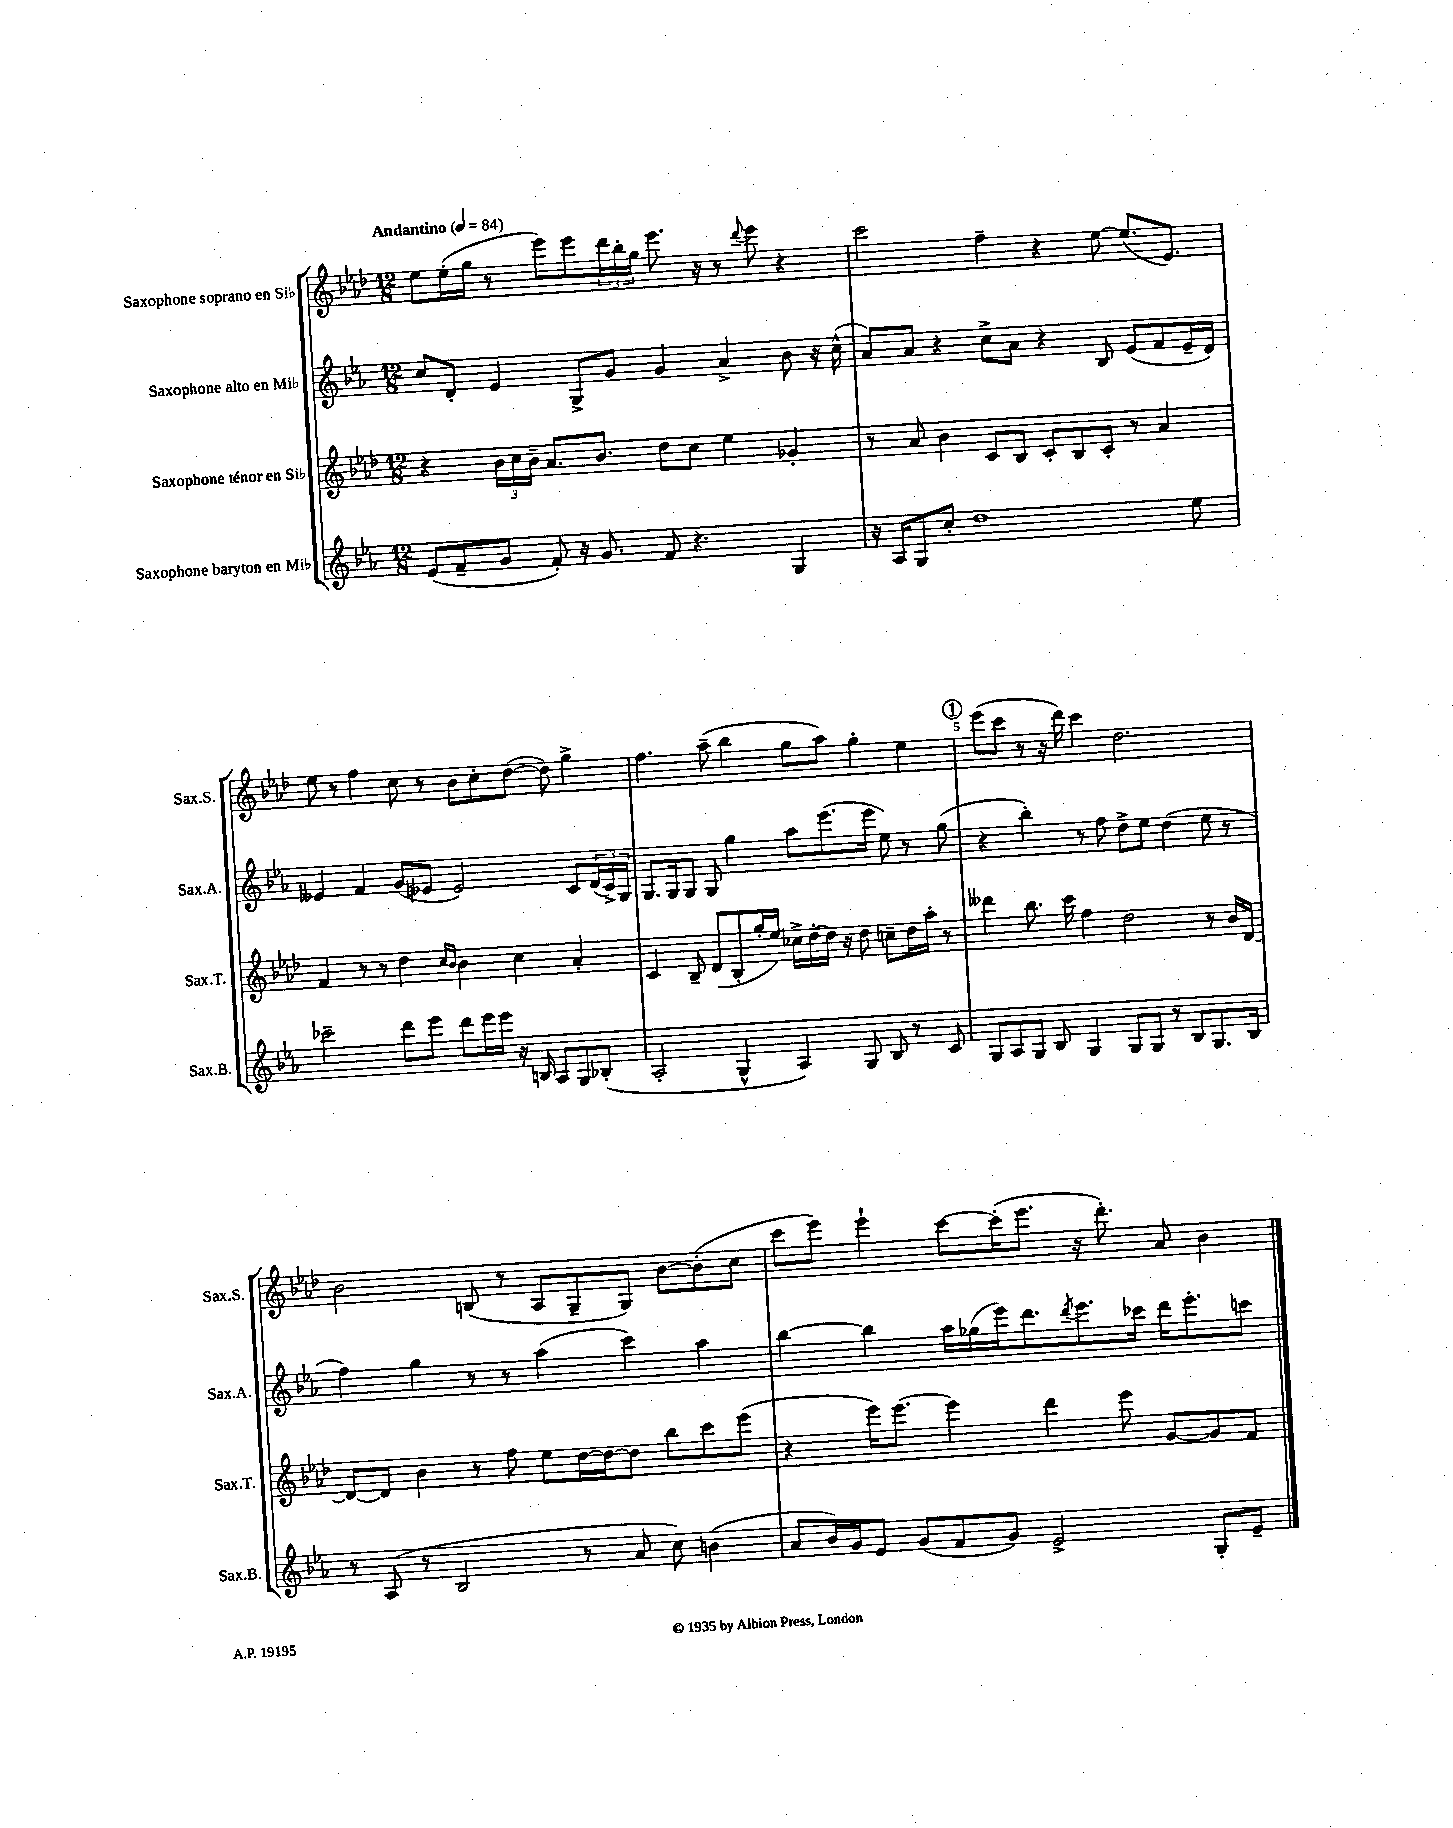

**kern	**kern	**kern	**kern
*part4	*part3	*part2	*part1
*staff4	*staff3	*staff2	*staff1
*I"Saxophone baryton en Mi♭	*I"Saxophone ténor en Si♭	*I"Saxophone alto en Mi♭	*I"Saxophone soprano en Si♭
*I'Sax.B.	*I'Sax.T.	*I'Sax.A.	*I'Sax.S.
*clefG2	*clefG2	*clefG2	*clefG2
*k[b-e-a-]	*k[b-e-a-d-]	*k[b-e-a-]	*k[b-e-a-d-]
*M12/8	*M12/8	*M12/8	*M12/8
*MM84	*MM84	*MM84	*MM84
=1	=1	=1	=1
!	!	!	!LO:TX:a:B:t=Andantino
(8e-/L	4r	8cc/L	8ee-\L
8f~/	.	8d'/J	(16ee-'\L
.	.	.	16gg\JJ
8g/J	24b-\LL	4e-/	8r
.	24cc\	.	.
.	24b-~\JJ	.	.
8f'/)	8.a-/L	.	8eee-\L)
16r	.	8G^/L	8eee-\
8.g/	8.b-/J	.	.
.	.	8g/J	24ddd-\L
.	.	.	24bb-'\
.	.	.	24gg\JJ
8f/	8dd-\L	4g/	8.eee-\
4.r	8cc\J	.	.
.	.	.	16r
.	4ee-\	4a-^/	8r
.	.	.	8qqddd-/
.	.	.	8eee-\
4G/	4g-X'/	8b-\	4r
.	.	16r	.
.	.	(16cc^^\	.
=2	=2	=2	=2
16r	8r	8a-/L)	2ccc\
16A-/KL	.	.	.
8G/	8a-/	8a-/J	.
8cc'/J	4b-\	4r	.
1dd	.	.	.
.	8c/L	8cc^\L	4ff~\
.	8B-/J	8a-\J	.
.	8c'/L	4r	4r
.	8B-/	.	.
.	8c'/J	8B-/	[8ee-\
.	8r	(8e-/L	(8.ee-/L]
.	4a-/	8f/	.
.	.	.	8.e-/J)
8ee-\	.	16e-~/L	.
.	.	16d/JJ)	.
!!LO:LB:g=z
=3	=3	=3	=3
2ccc-X~\	4f/	4e--X/	8ee-\
.	.	.	8r
.	8r	4f/	4ff\
.	8r	.	.
8ddd\L	4dd-\	(8g/L	8cc\
8eee-\J	.	8e-X/J	8r
.	16qqcc/LL	.	.
.	16qqb-/JJ	.	.
8ddd\L	4b-\	2e-/)	8b-\L
16eee-\L	.	.	8cc'\
16eee-\JJ	.	.	.
16r	4cc\	.	([8dd-\J
16Bn/	.	.	.
8A-/L	.	.	8dd-\])
8G/	4a-'/	8c/L	4gg^\
(8B-X'/J	.	(24d/L	.
.	.	24c^/)	.
.	.	24G/JJ	.
=4	=4	=4	=4
2A-'/	4c/	8.G/L	4.ff\
.	.	16G/k	.
.	8B-~/	8G/J	.
.	(8d-/L	8G/	(8aa-~\
4G^^/	8B-'/	4gg\	4bb-\
.	16gg'/L	.	.
.	16ee-/JJ)	.	.
4A-/)	16cc-X^\LL	8aa-\L	8gg\L
.	[16dd-'\	.	.
.	16dd-\JJ]	(8.eee-\	8aa-\J)
.	16r	.	.
8G/	8dd-\	.	4gg'\
.	.	16eee-\Jk	.
8B-/	8ccn~\L	8ee-\)	.
8r	16dd-\L	8r	4ee-\
.	16aa-'\JJ	.	.
8c/	8r	(8gg\	.
!!LO:REH:place=s1:t=1
=5	=5	=5	=5
8G/L	4ddd--X\	4r	(8eee-\L
8A-/	.	.	8ccc\J
8G/J	8.bb-\	4bb-'\)	8r
8B-/	.	.	16r
.	16ccc\	.	16ddd-\)
4G/	4ff\	8r	4ccc\
.	.	8ff\	.
8G/L	2dd-\	8dd^\L	2.dd-\
8G/J	.	8ee-\J	.
8r	.	(4dd\	.
8B-/L	.	.	.
8.G/	8r	8ee-\	.
.	16b-/LL	8r	.
16B-/Jk	[16d-/JJ	.	.
!!LO:LB:g=z
=6	=6	=6	=6
8r	8d-/L_	4ff\)	2b-\
(8A-/	8d-/J]	.	.
8r	4b-\	4gg\	.
2B-/	.	.	.
.	8r	8r	(8Bn/
.	8ff\	8r	8r
.	8ee-\L	(4aa-\	8A-/L
8r	[16dd-\L	.	8G~/
.	16dd-\J_	.	.
8a-/	8dd-\J]	4ccc\)	8G/J)
8cc\)	8bb-\L	.	[8b-\L
(4bn\	8ccc\	4aa-\	(8b-'\]
.	(8eee-\J	.	8cc\J
=7	=7	=7	=7
8a-/L	4r	[4bb-\	8ccc\L
16b-/L)	.	.	8eee-\J)
16g/J	.	.	.
8e-/J	16eee-\KL)	4bb-\]	4eee-`\
.	[8.eee-\J	.	.
(8g/L	.	.	.
8f/	4eee-\]	16aa-\LL	[8ccc\L
.	.	(16gg-X\	.
8g/J)	.	16eee-\J)	(16ccc'\K]
.	.	8.ddd\	8.eee-\J
2e-^/	4ddd-\	.	.
.	.	8qddd/	.
.	.	8.eee-\	16r
.	.	.	8.ddd-'\)
.	8eee-\	.	.
.	.	16ccc-X\Jk	.
.	[8g/L	16ddd\KL	8a-/
.	.	8.eee-'\	.
8G'/L	8g/]	.	4b-\
8e-~/J	8f/J	8cccn\J	.
==	==	==	==
*-	*-	*-	*-
